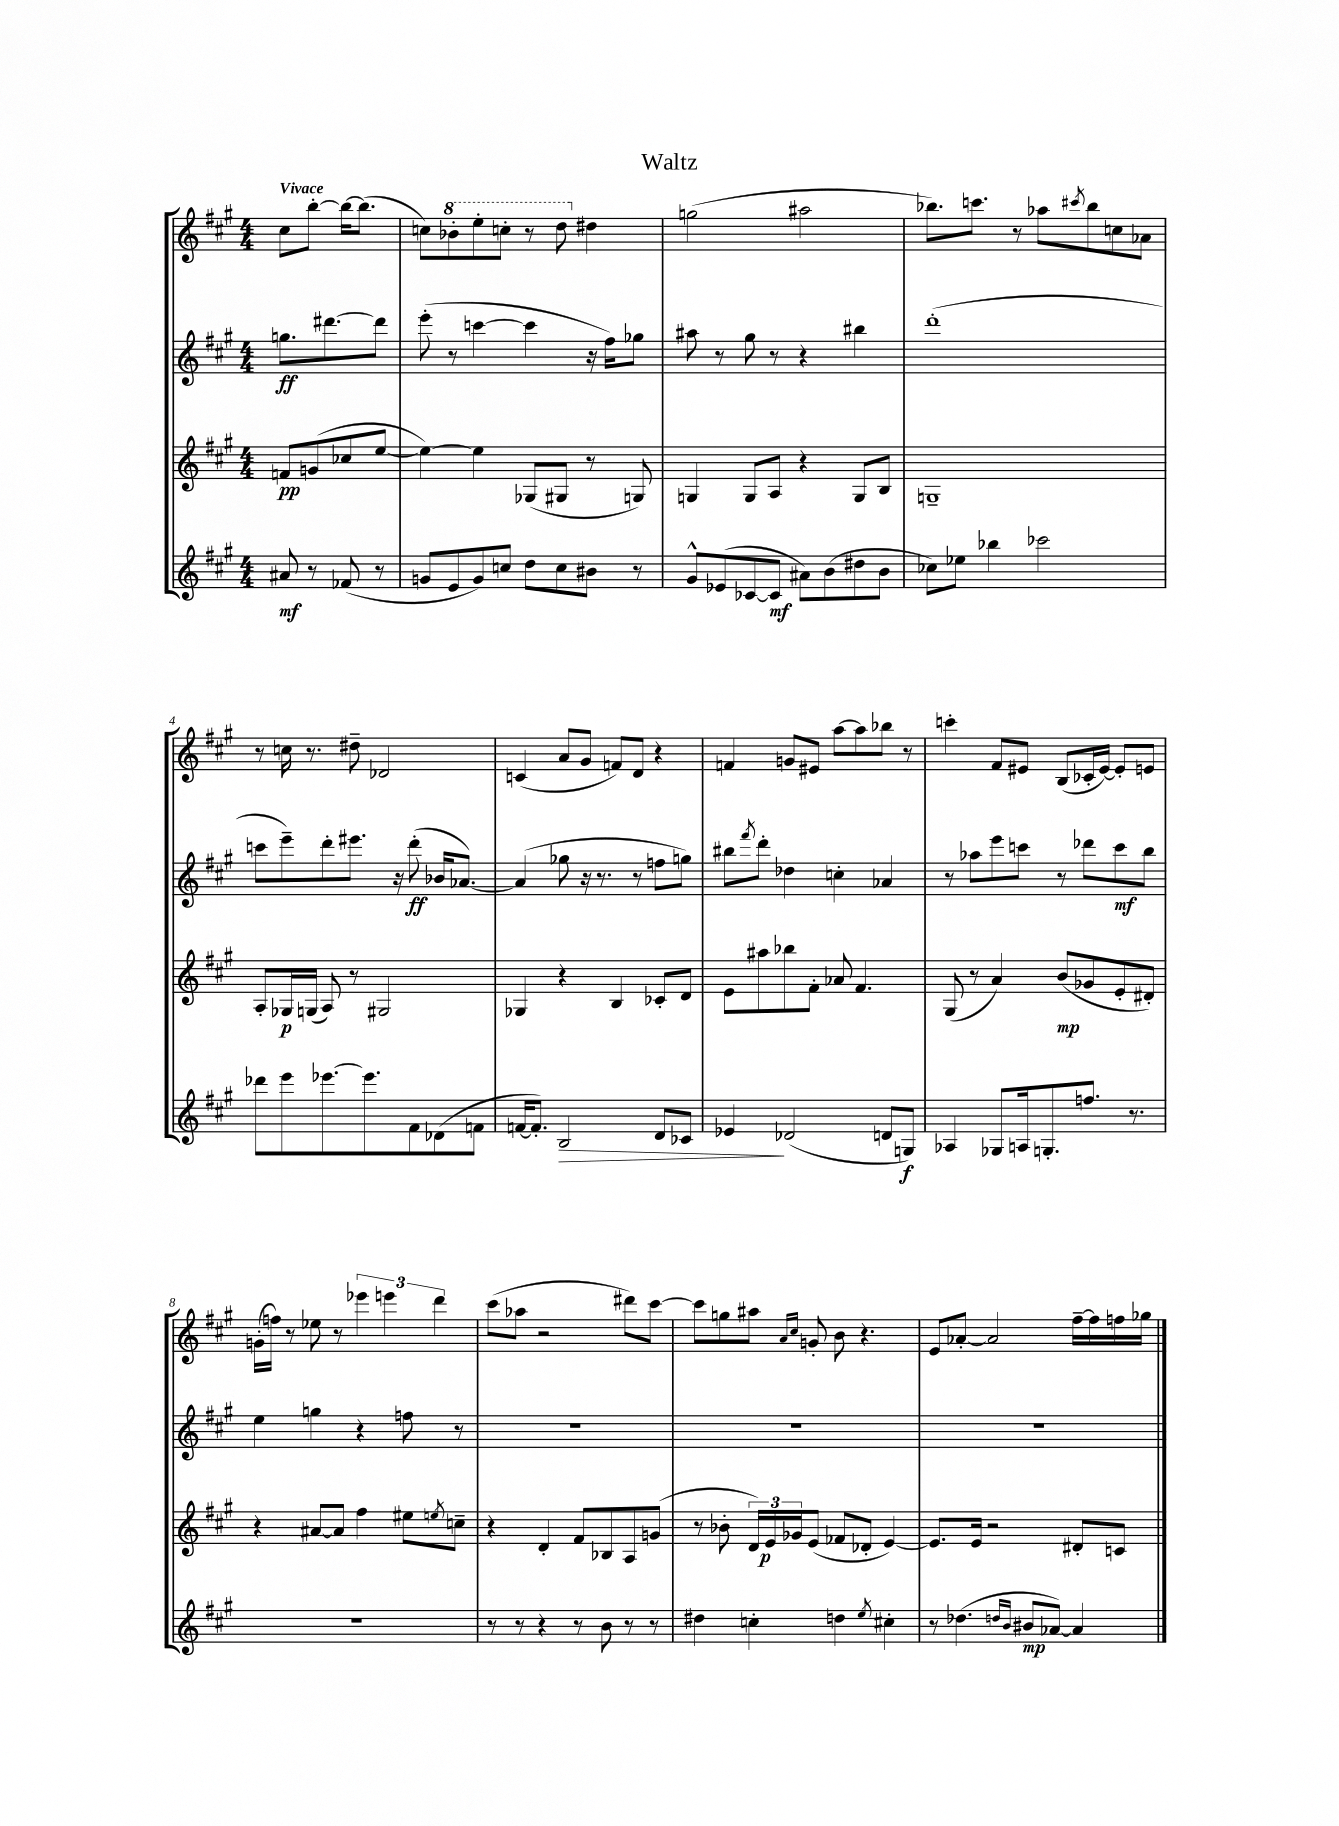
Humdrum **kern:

**kern	**kern	**kern	**kern
*staff4	*staff3	*staff2	*staff1
*clefG2	*clefG2	*clefG2	*clefG2
*k[f#c#g#]	*k[f#c#g#]	*k[f#c#g#]	*k[f#c#g#]
*M4/4	*M4/4	*M4/4	*M4/4
8a#	8f	8.gg	8cc#
8r	(8g	.	[8bb'
.	.	[8.ddd#	.
(8f-	8cc-	.	16bb_
.	.	.	(8.bb]
8r	[8ee	8ddd#]	.
=	=	=	=
8g	4ee_)	(8eee'	8cc)
8e	.	8r	8bb-'
8g)	4ee]	[4ccc	8eee'
8cc	.	.	8ccc'
8dd	(8G-	4ccc]	8r
8cc	8G#	.	8ddd
8b#	8r	16r	4dd#
.	.	16ff#)	.
8r	8G)	8gg-	.
=	=	=	=
8g#^^	4G	8aa#	(2gg
(8e-	.	8r	.
[8c-	8G	8gg#	.
8c-]	8A	8r	.
8a#)	4r	4r	2aa#
(8b	.	.	.
8dd#	8G	4bb#	.
8b	8B	.	.
=	=	=	=
8cc-)	1G~	(1ddd'	8.bb-)
8ee-	.	.	.
.	.	.	8.ccc
4bb-	.	.	.
.	.	.	8r
2ccc-	.	.	8aa-
.	.	.	8qccc#
.	.	.	8bb-
.	.	.	8cc
.	.	.	8a-
=	=	=	=
8ddd-	8A'	8ccc	8r
8eee	16G-	8eee~)	16cc
.	(16G	.	8.r
[8.eee-	8A)	8ddd'	.
.	8r	8.eee#	8dd#~
8.eee-]	.	.	.
.	2G#	.	2d-
.	.	16r	.
8f#	.	(8ddd'	.
(8d-	.	16b-	.
.	.	[8.a-)	.
8f	.	.	.
=	=	=	=
[16f	4G-	(4a-]	(4c
8.f'])	.	.	.
2B	4r	8gg-	8a
.	.	16r	8g#
.	.	8.r	.
.	4B	.	8f)
.	.	8r	8d
8d	8c-'	8ff	4r
8c-	8d	8gg)	.
=	=	=	=
4e-	8e	8bb#	4f
.	.	8qfff#	.
.	8aa#	8ddd'	.
(2d-	8bb-	4dd-	8g
.	8f#'	.	8e#
.	8a-	4cc'	[8aa
.	4.f#	.	8aa]
8d	.	4a-	8bb-
8G)	.	.	8r
=	=	=	=
4A-	(8G#	8r	4ccc'
.	8r	8aa-	.
8G-	4a)	8eee	8f#
16A	.	8ccc	8e#
8.G'	.	.	.
.	(8b	8r	(8B
8.ff	8g-	8ddd-	16c-'
.	.	.	[16e#)
.	8e'	8ccc	8e#']
8.r	.	.	.
.	8d#')	8bb	8e
=	=	=	=
1r	4r	4ee	(16g'
.	.	.	16ff)
.	.	.	8r
.	[8a#	4gg	8ee-
.	8a#]	.	8r
.	4ff#	4r	6eee-
.	.	.	6eee
.	8ee#	8ff	.
.	.	.	6ddd
.	8qee	.	.
.	8cc~	8r	.
=	=	=	=
8r	4r	1r	(8ccc#
8r	.	.	8aa-
4r	4d'	.	2r
8r	8f#	.	.
8b	8B-	.	.
8r	8A	.	8ddd#)
8r	(8g	.	[8ccc#
=	=	=	=
4dd#	8r	1r	8ccc#]
.	8b-'	.	8gg
4cc'	24d)	.	8aa#
.	24e	.	.
.	24g-	.	.
.	.	.	16qqa
.	.	.	16qqcc#
.	(8e	.	8g'
4dd	8f-	.	8b
.	8d-'	.	4.r
8qee	.	.	.
4cc#'	[4e)	.	.
=	=	=	=
8r	8.e]	1r	8e
(4.dd-	.	.	[8a-'
.	16e	.	.
.	2r	.	2a-]
16qqdd	.	.	.
16qqb	.	.	.
8b#	.	.	.
[8a-)	.	.	.
4a-]	8d#'	.	[16ff#~
.	.	.	16ff#]
.	8c	.	16ff
.	.	.	16gg-
==	==	==	==
*-	*-	*-	*-
